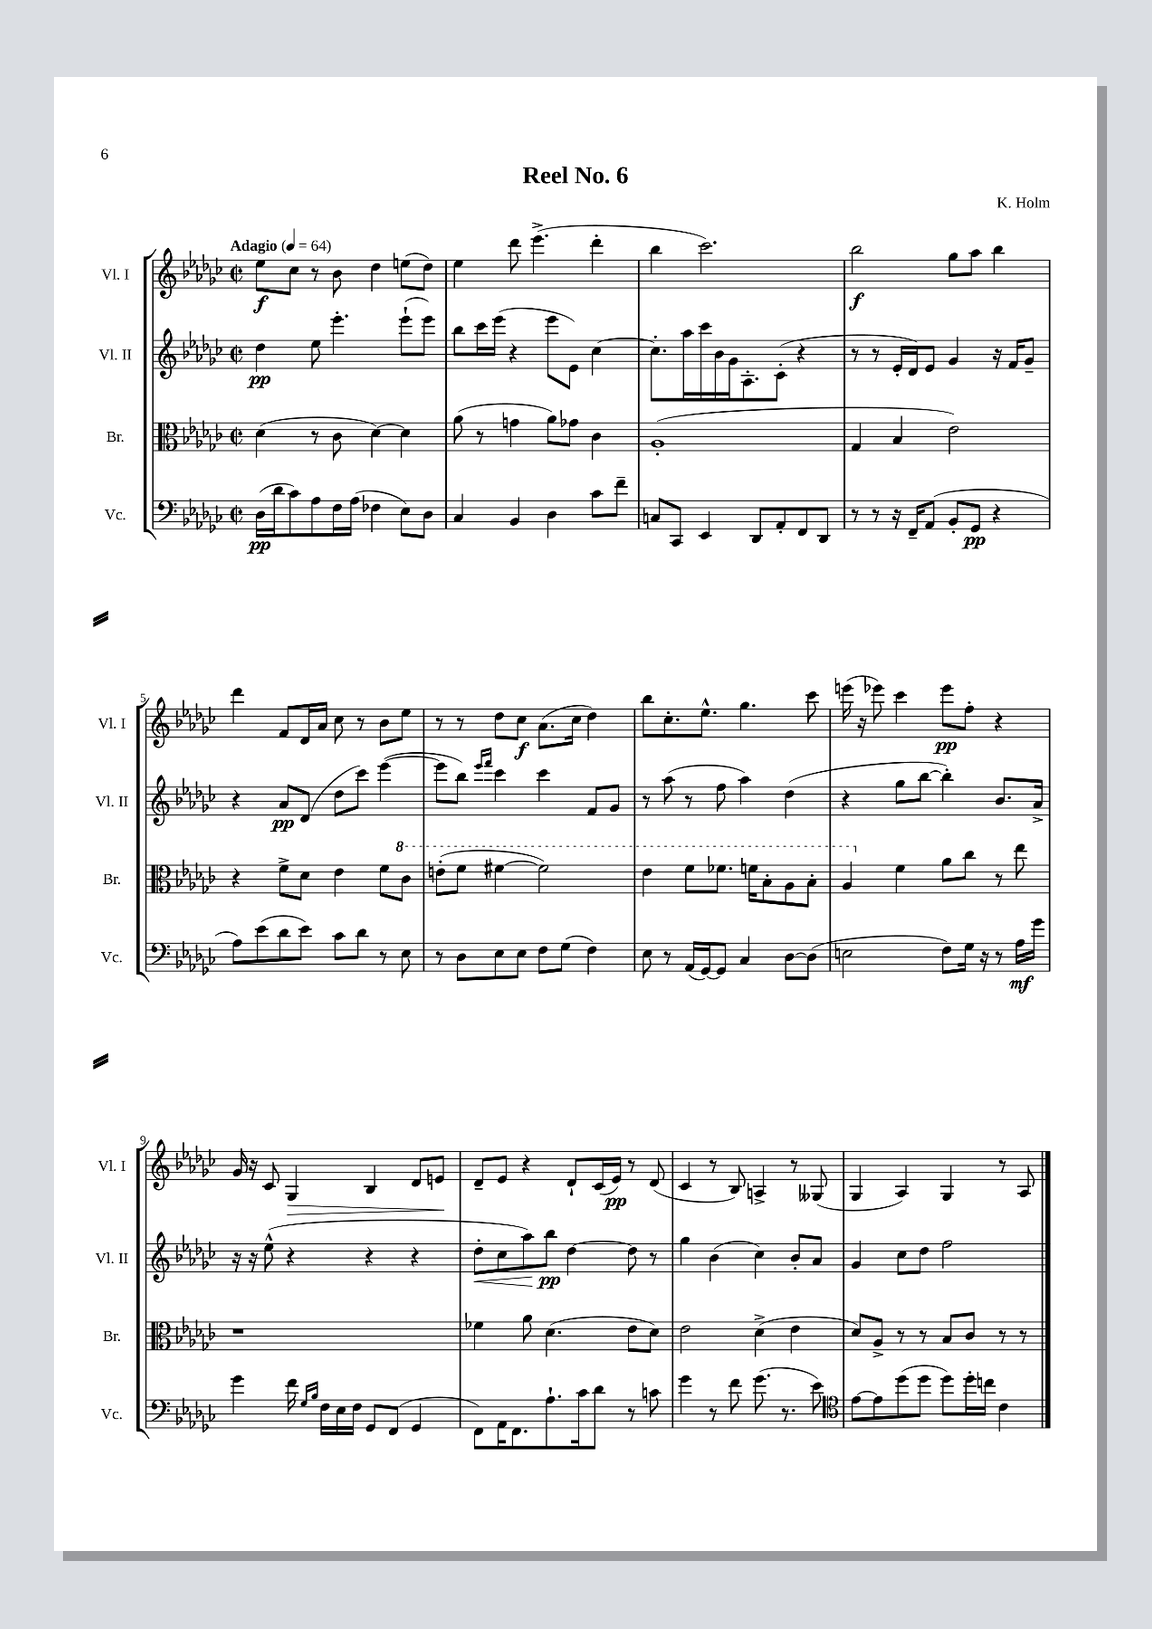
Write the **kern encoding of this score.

**kern	**kern	**kern	**kern
*staff4	*staff3	*staff2	*staff1
*clefF4	*clefC3	*clefG2	*clefG2
*k[b-e-a-d-g-c-]	*k[b-e-a-d-g-c-]	*k[b-e-a-d-g-c-]	*k[b-e-a-d-g-c-]
*M2/2	*M2/2	*M2/2	*M2/2
*met(c|)	*met(c|)	*met(c|)	*met(c|)
*MM64	*MM64	*MM64	*MM64
(16D-\LL	(4d-\	4dd-\	8ee-\L
16d-\J	.	.	.
8c-\)	.	.	8cc-\J
8A-\	8r	8ee-\	8r
16F\L	8c-\	4.eee-'\	8b-\
(16A-\JJ	.	.	.
4F-\	[4d-\)	.	4dd-\
8E-\L)	4d-\]	(8eee-`\L	(8ee\L
8D-\J	.	8eee-\J)	8dd-\J)
=	=	=	=
4C-/	(8a-\	8bb-\L	4ee-\
.	8r	16ccc-\L	.
.	.	(16eee-\JJ	.
4BB-/	4g\	4r	8ddd-\
.	.	.	(4.eee-^\
4D-\	8a-\L)	8eee-\L	.
.	8g-\J	8e-\J)	.
8c-\L	4c-\	[4cc-\	4ddd-'\
8f~\J	.	.	.
=	=	=	=
8C/L	(1A-'	8.cc-'\]L	4bb-\
8CC-/J	.	.	.
.	.	16aa-\L	.
4EE-/	.	16ccc-\	2.ccc-\)
.	.	16b-\	.
.	.	16g-\J	.
.	.	8.A-'\	.
8DD-/L	.	.	.
8AA-'/	.	(8c-'\J	.
8FF/	.	4r	.
8DD-/J	.	.	.
=	=	=	=
8r	4G-/	8r	2bb-\
8r	.	8r	.
16r	4B-/	16e-'/LL	.
16FF~/LK	.	16d-/J)	.
(8AA-/J	.	8e-/J	.
8BB-'/L	2e-\)	4g-/	8gg-\L
8GG-/J	.	.	8aa-\J
4r	.	16r	4bb-\
.	.	16f/LK	.
.	.	8g-~/J	.
=	=	=	=
8A-\L)	4r	4r	4ddd-\
(8e-\	.	.	.
8d-\	8f^\L	8a-/L	8f/L
8e-\J)	8d-\J	(8d-/J	16d-/L
.	.	.	16a-/JJ
8c-\L	4e-\	8dd-\L	8cc-\
8d-\J	.	8ccc-\J)	8r
8r	8f\L	([4eee-\	8b-\L
8E-\	8cc-\J	.	8ee-\J
=	=	=	=
8r	(8ee'\L	8eee-\]L	8r
8D-\L	8ff\J	8bb-\J)	8r
.	.	16qqeee-/LL	.
.	.	16qqfff/JJ	.
8E-\	[4ff#\	4ccc-\	8dd-\L
8E-\J	.	.	8cc-\J
8F\L	2ff#\])	4ccc-\	(8.a-\L
(8G-\J	.	.	.
.	.	.	16cc-\Jk
4F\)	.	8f/L	4dd-\)
.	.	8g-/J	.
=	=	=	=
8E-\	4ee-\	8r	8bb-\L
8r	.	(8aa-\	8.cc-'\
(16AA-/LL	8ff\L	8r	.
[16GG-/J)	.	.	8.ee-^^\J
8GG-/]J	8.ff-\J	8ff\	.
4C-/	.	4aa-\)	4.gg-\
.	16ff\LK	.	.
.	8b-'\	.	.
[8D-\L	8a-\	(4dd-\	.
(8D-\]J	8b-'\J	.	8ccc-\
=	=	=	=
2E\	4a-/	4r	(16eee\
.	.	.	16r
.	.	.	8eee-\)
.	4f\	8gg-\L	4ccc-\
.	.	[8bb-\J	.
8F\L)	8a-\L	4bb-'\])	8eee-\L
16G-\Jk	8cc-\J	.	8ff'\J
16r	.	.	.
8r	8r	8.b-/L	4r
16A-\LL	8ee-\	.	.
16g-\JJ	.	16a-^/Jk	.
=	=	=	=
4g-\	1r	16r	16g-/
.	.	16r	16r
.	.	(8ee-^^\	8c-/
16f\	.	4r	4G-/
16qqG-/LL	.	.	.
16qqB-/JJ	.	.	.
16F\LL	.	.	.
16E-\	.	.	.
16F\JJ	.	.	.
8GG-/L	.	4r	4B-/
(8FF/J	.	.	.
4GG-/	.	4r	8d-/L
.	.	.	8e/J
=	=	=	=
8FF\L)	4f-\	8dd-'\L	8d-~/L
16AA-\K	.	8cc-\	8e-/J
8.FF\	.	.	.
.	8a-\	8aa-\)	4r
8.A-`\	(4.d-\	8bb-\J	.
.	.	[4dd-\	8d-`/L
16c-\k	.	.	.
8d-\J	.	.	(16c-/L
.	.	.	16e-/JJ)
8r	8e-\L	8dd-\]	8r
8c\	8d-\J)	8r	(8d-/
=	=	=	=
4g-\	2e-\	4gg-\	4c-/
8r	.	(4b-\	8r
8f\	.	.	8B-/)
(8.g-\	(4d-^\	4cc-\)	4A^/
8.r	.	.	.
.	4e-\	8b-'/L	8r
8e-\)	.	8a-/J	(8G--/
=	=	=	=
*clefC4	*	*	*
[8e-\L	8d-/L)	4g-/	4G-/
8e-\]	8A-^/J	.	.
(8dd-\	8r	8cc-\L	4A-/)
8dd-\J	8r	8dd-\J	.
8dd-\L)	8B-/L	2ff\	4G-/
16dd-'\L	8c-/J	.	.
16cc\JJ	.	.	.
4c-\	8r	.	8r
.	8r	.	8A-/
==	==	==	==
*-	*-	*-	*-
